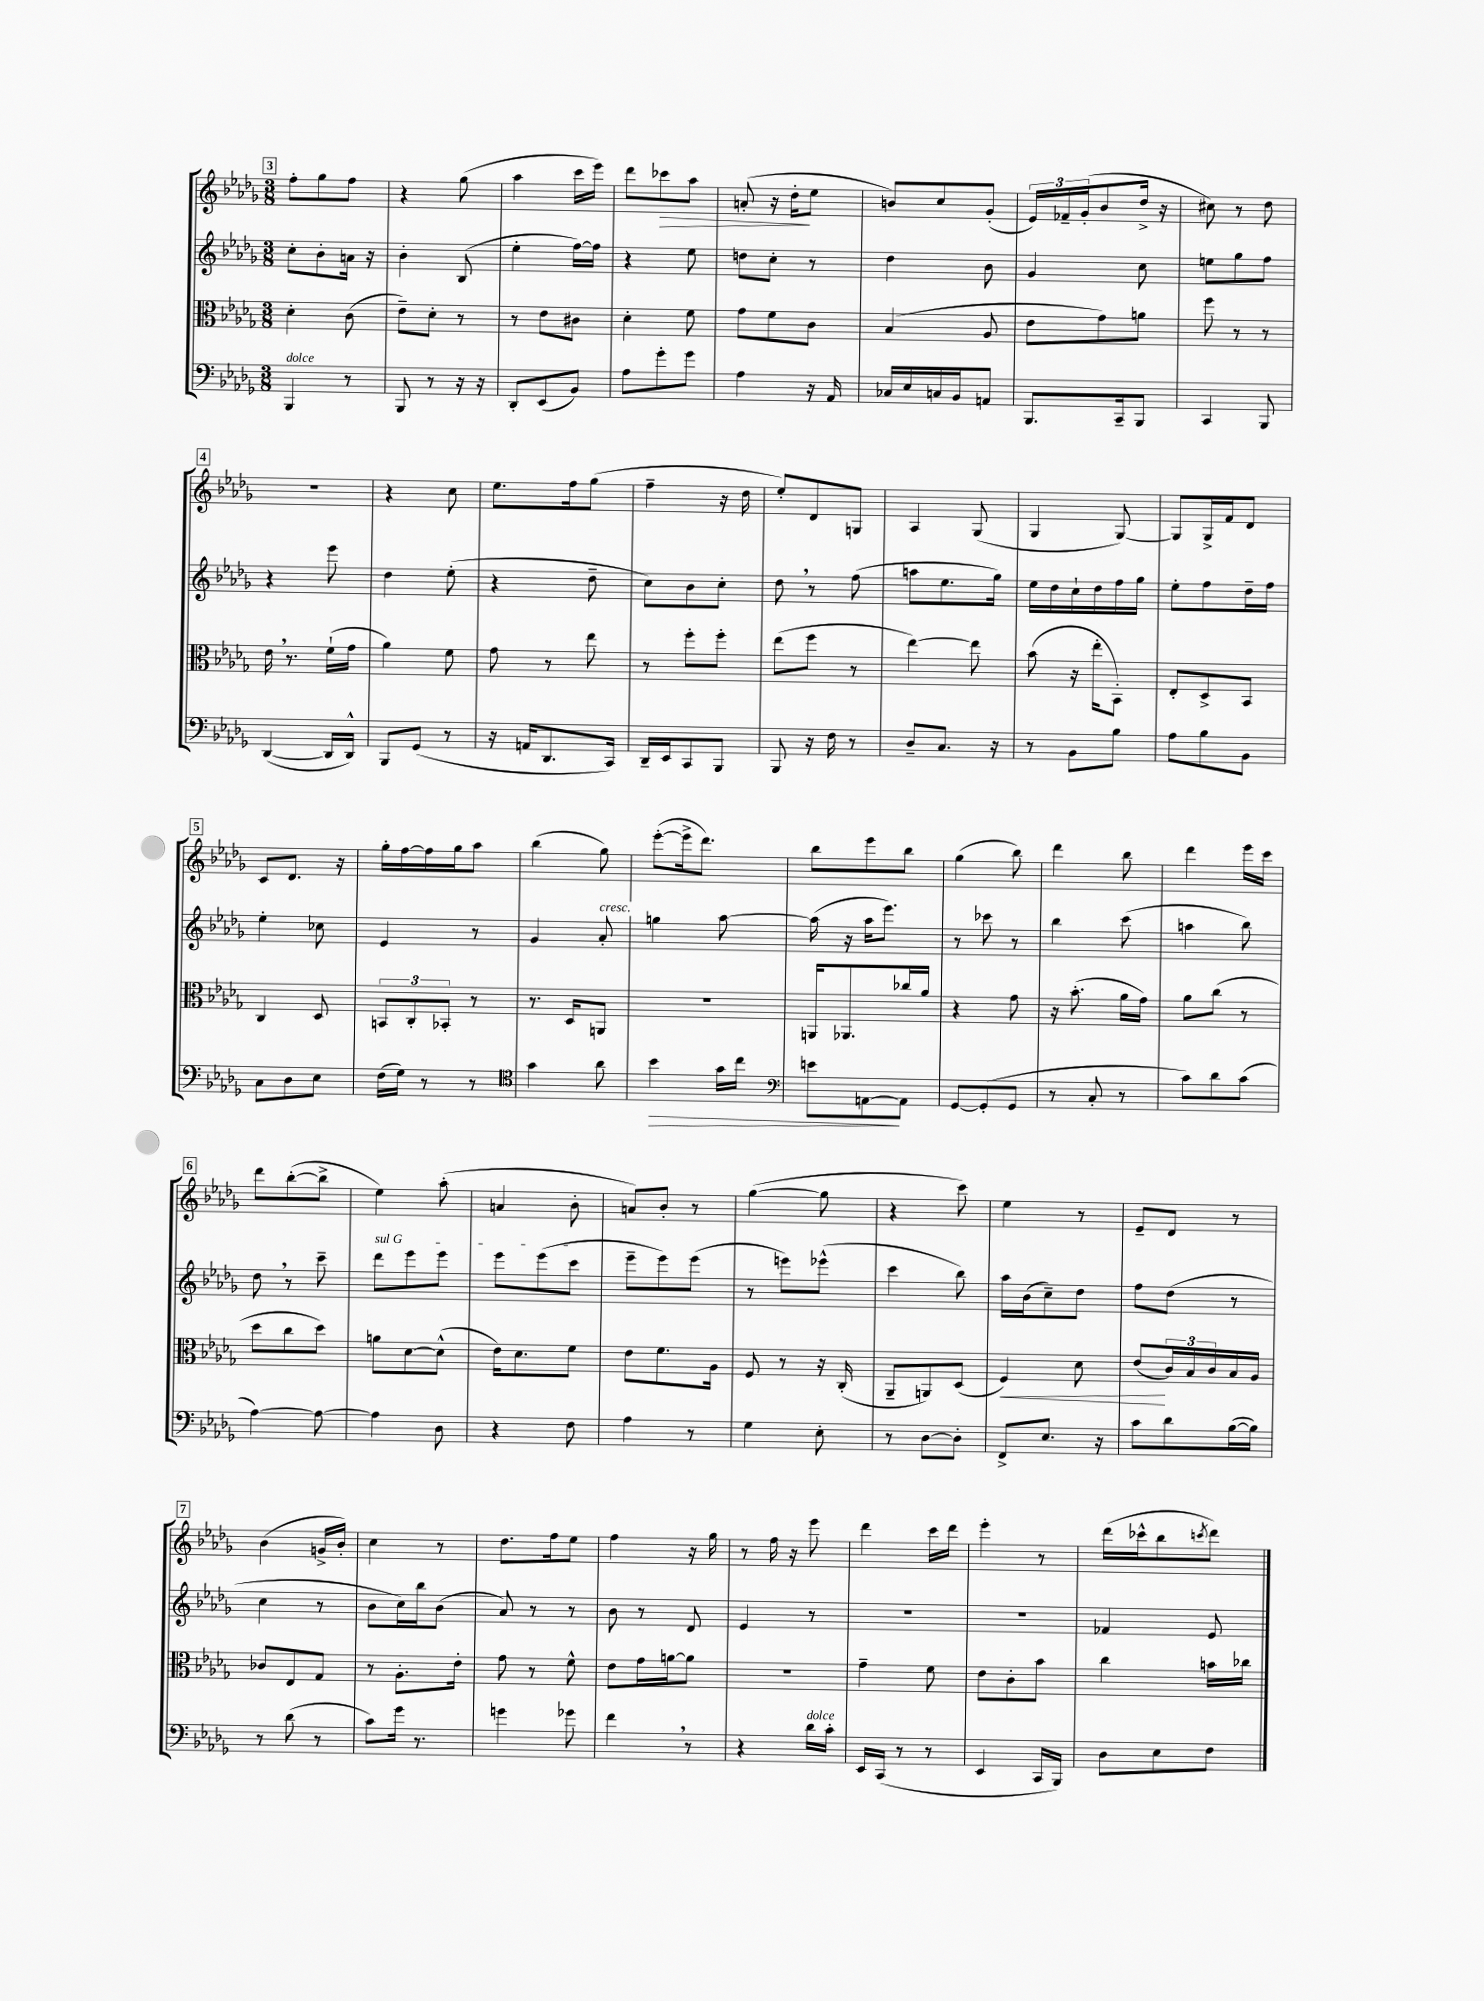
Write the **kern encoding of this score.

**kern	**kern	**kern	**kern
*staff4	*staff3	*staff2	*staff1
*clefF4	*clefC3	*clefG2	*clefG2
*k[b-e-a-d-g-]	*k[b-e-a-d-g-]	*k[b-e-a-d-g-]	*k[b-e-a-d-g-]
*M3/8	*M3/8	*M3/8	*M3/8
4BBB-	4d-'	8cc'	8ff'
.	.	8b-'	8gg-
8r	(8c	16a	8ff
.	.	16r	.
=	=	=	=
8BBB-	8e-~)	4b-'	4r
8r	8d-'	.	.
16r	8r	(8B-	(8gg-
16r	.	.	.
=	=	=	=
8DD-'	8r	4ee-'	4aa-
(8EE-	8e-	.	.
8BB-)	8c#	[16ff)	16ccc
.	.	16ff]	16eee-)
=	=	=	=
8A-	4d-'	4r	8ddd-
8g-'	.	.	8ccc-
8g-	8f	8ee-	8aa-
=	=	=	=
4A-	8g-	8dd	(8a'
.	8f	8cc'	16r
.	.	.	16dd-'
16r	8c	8r	8ee-
16AA-	.	.	.
=	=	=	=
16C-	(4B-	4dd-	8b)
16E-	.	.	.
16C	.	.	8cc
16BB-	.	.	.
8AA	8A-	8b-	(8g-'
=	=	=	=
8.BBB-	8e-	4g-	24e-)
.	.	.	24f-~
.	.	.	(24g-'
.	8g-)	.	8b-
16CC~	.	.	.
8BBB-	8a	8cc	16dd-^
.	.	.	16r
=	=	=	=
4CC	8ff	8ee	8cc#)
.	8r	8gg-	8r
8BBB-	8r	8ff	8dd-
=	=	=	=
([4DD-	16e-	4r	4.r
.	8.r	.	.
16DD-]	(16f`	8eee-	.
16DD-^^)	16g-	.	.
=	=	=	=
8BBB-	4a-)	4dd-	4r
(8GG-	.	.	.
8r	8f	(8ee-'	8cc
=	=	=	=
16r	8g-	4r	8.ee-
16AA	.	.	.
8.DD-	8r	.	.
.	.	.	16ff
.	8ee-	8dd-~	(8gg-
16CC)	.	.	.
=	=	=	=
16DD-~	8r	8cc)	4ff~
16EE-	.	.	.
8CC	8ff'	8b-	.
8BBB-	8ff'	8cc'	16r
.	.	.	16dd-
=	=	=	=
8BBB-	(8ee-	8dd-	8ee-')
16r	8ff	8r	8d-
16F	.	.	.
8r	8r	(8ff	8G
=	=	=	=
8D-~	[4ee-)	8aa	4A-
8.C	.	8.ee-	.
.	8ee-]	.	(8G-
16r	.	16gg-)	.
=	=	=	=
8r	(8b-	16ee-	4G-
.	.	16dd-	.
8BB-	16r	16cc`	.
.	16ee-'	16dd-	.
8B-	8BB-')	16ff	[8G-)
.	.	16gg-	.
=	=	=	=
8A-	8E-'	8ee-'	8G-]
8B-	8D-^	8ff	16G-^
.	.	.	16f
8BB-	8BB-	16dd-~	8d-
.	.	16ff	.
=	=	=	=
8C	4C	4ee-'	8c
8D-	.	.	8.d-
8E-	8D-	8cc-	.
.	.	.	16r
=	=	=	=
(16F	12BB	4e-	16gg-'
16G-)	.	.	[16ff
.	12C'	.	.
8r	.	.	16ff]
.	12BB-'	.	.
.	.	.	16gg-
8r	8r	8r	8aa-
=	=	=	=
*clefC4	*	*	*
4g-	8.r	4g-	(4bb-
.	16D-	.	.
8a-	8AA	8a-'	8gg-)
=	=	=	=
4b-	4.r	4gg	([8eee-'
.	.	.	16eee-^]
.	.	.	8.ddd-)
16g-	.	[8aa-	.
16cc	.	.	.
=	=	=	=
*clefF4	*	*	*
8e	16AA	(16aa-]	8bb-
.	8.AA-	16r	.
[8AA	.	16aa-	8eee-
.	.	8.eee-)	.
8AA]	16cc-	.	8bb-
.	16a-	.	.
=	=	=	=
[8GG-	4r	8r	(4gg-
(8GG-']	.	8ccc-	.
8GG-	8g-	8r	8bb-)
=	=	=	=
8r	16r	4bb-	4ddd-
.	(8.b-'	.	.
8C'	.	.	.
8r	16a-	(8ccc	8bb-
.	16g-)	.	.
=	=	=	=
8c)	8a-	4aa	4ddd-
8d-	(8cc	.	.
(8c	8r	8bb-)	16eee-
.	.	.	16ccc
=	=	=	=
[4A-)	8dd-	8dd-	8ddd-
.	8cc	8r	([8bb-'
8A-_	8dd-)	8ccc~	8bb-^]
=	=	=	=
4A-]	8a	8ddd-	4ee-)
.	[8d-	8eee-	.
8D-	(8d-^^]	8eee-	(8aa-'
=	=	=	=
4r	16e-)	8eee-	4a
.	8.d-	.	.
.	.	(8eee-	.
8F	8f	8ccc	8b-'
=	=	=	=
4A-	8e-	8eee-~	8a)
.	8.f	8eee-)	8b-'
8r	.	(8eee-	8r
.	16A-	.	.
=	=	=	=
4G-	8F	8r	([4gg-
.	8r	8eee)	.
8E-'	16r	(8eee-^^	8gg-]
.	(16C'	.	.
=	=	=	=
8r	8AA-~	4ccc	4r
[8D-	8AA)	.	.
8D-']	(8D-	8bb-)	8ccc)
=	=	=	=
8FF^	4F)	16aa-	4ee-
.	.	(16b-	.
8.E-	.	8cc~)	.
.	8d-	8dd-	8r
16r	.	.	.
=	=	=	=
8c	(8e-	8ff	8e-~
8d-	24c)	(8dd-	8d-
.	24B-	.	.
.	24c	.	.
([16B-	16B-	8r	8r
16B-])	16A-	.	.
=	=	=	=
8r	8c-	4cc	(4b-
(8d-	8E-	.	.
8r	8G-	8r	16g^
.	.	.	16b-')
=	=	=	=
8c)	8r	8b-	4cc
16g-	8.A-'	16cc)	.
8.r	.	16bb-	.
.	.	(8b-	8r
.	16e-'	.	.
=	=	=	=
4g	8g-	8a-)	8.dd-
.	8r	8r	.
.	.	.	16ff
8g-	8f^^	8r	8ee-
=	=	=	=
4f	8e-	8b-	4ff
.	16g-	8r	.
.	[16a	.	.
8r	8a]	8d-	16r
.	.	.	16gg-
=	=	=	=
4r	4.r	4e-	8r
.	.	.	16ff
.	.	.	16r
16d-	.	8r	8eee-
16c'	.	.	.
=	=	=	=
16EE-	4g-~	4.r	4ddd-
(16CC	.	.	.
8r	.	.	.
8r	8f	.	16ccc
.	.	.	16ddd-
=	=	=	=
4EE-	8e-	4.r	4eee-'
.	8c'	.	.
16CC	8b-	.	8r
16BBB-)	.	.	.
=	=	=	=
8D-	4cc	4f-	(16ddd-
.	.	.	16ccc-^^
8E-	.	.	8bb-
.	.	.	8qccc
8F	16b	8e-	8ddd-)
.	16cc-	.	.
==	==	==	==
*-	*-	*-	*-
